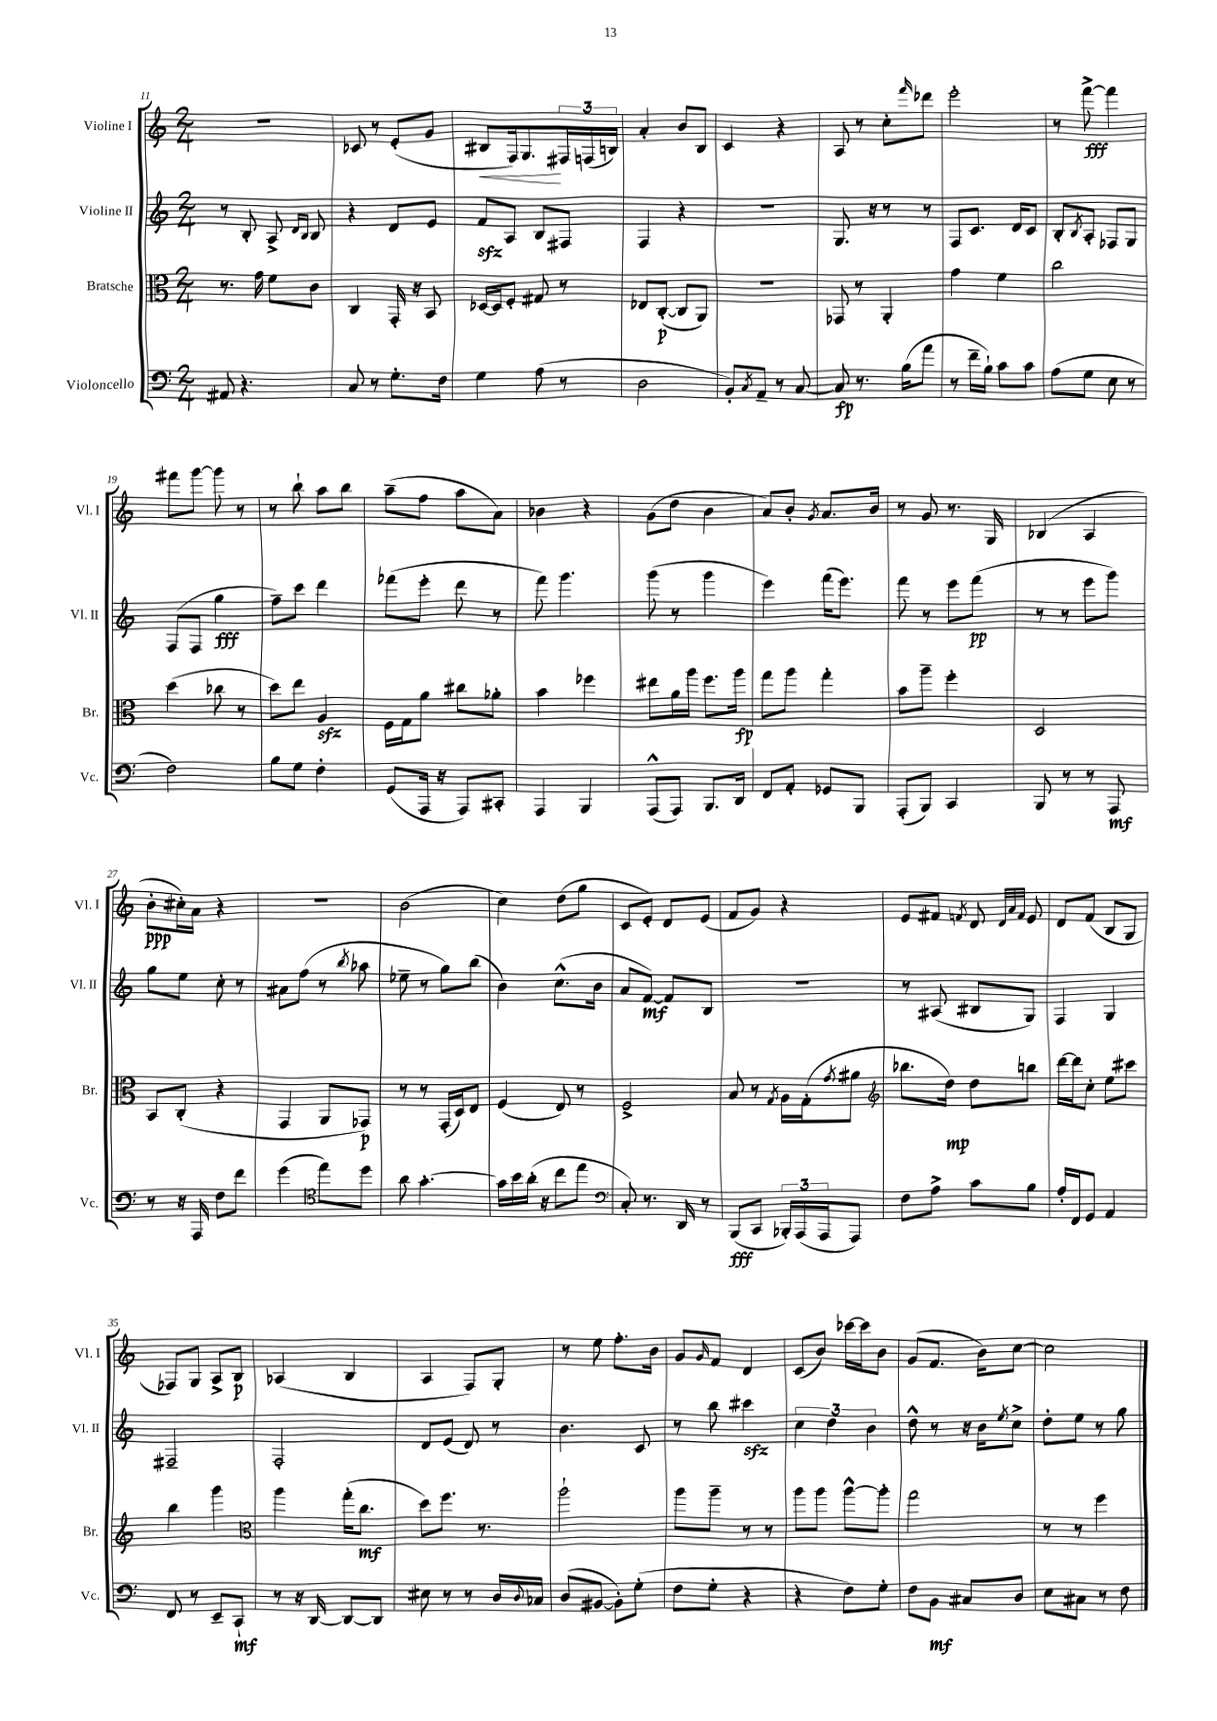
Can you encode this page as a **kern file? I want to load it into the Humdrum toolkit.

**kern	**kern	**kern	**kern
*staff4	*staff3	*staff2	*staff1
*clefF4	*clefC3	*clefG2	*clefG2
*k[]	*k[]	*k[]	*k[]
*M2/4	*M2/4	*M2/4	*M2/4
8AA#	8.r	8r	2r
4.r	.	8B'	.
.	16g	.	.
.	8f	8A^	.
.	.	16qqd	.
.	.	16qqB	.
.	8c	8B	.
=	=	=	=
8C	4C	4r	8c-
8r	.	.	8r
8.G'	16GG'	8d	(8e'
.	16r	.	.
.	8BB	8e	8g
16F	.	.	.
=	=	=	=
4G	[16D-	8f	8B#
.	16D-]	.	.
.	8F'	8A	16F)
.	.	.	8.G
(8A	8G#	8B	.
8r	8r	8F#	24F#
.	.	.	(24F
.	.	.	24B)
=	=	=	=
2D	8E-	4F	4a'
.	([8C'	.	.
.	8C]	4r	8b
.	8AA)	.	8B
=	=	=	=
8BB')	2r	2r	4c
8qC	.	.	.
8AA~	.	.	.
8r	.	.	4r
[8C	.	.	.
=	=	=	=
8C]	8GG-	8.G	8A
8.r	8r	.	8r
.	.	16r	.
.	4AA'	8r	8cc'
(16B	.	.	.
.	.	.	16qqfff
8a	.	8r	8ddd-
=	=	=	=
8r	4g	8F	2eee'
16f~	.	8.c	.
16B`)	.	.	.
8c	4f	.	.
.	.	16d	.
8c	.	8c	.
=	=	=	=
(8A	2cc	8B'	8r
.	.	8qB	.
8G	.	8A'	[8fff^
8E	.	8F-	4fff]
8r	.	8G	.
=	=	=	=
2F)	(4dd	(8F	8fff#
.	.	8F	[8ggg
.	8cc-	4gg	8ggg]
.	8r	.	8r
=	=	=	=
8B	8dd)	8ff~)	8r
8G	8ee	8ccc	8bb`
4F'	4A	4ddd	8aa
.	.	.	8bb
=	=	=	=
(8GG	16F	(8fff-	(8aa~
.	16G	.	.
16AAA	8a	8eee'	8ff
16r	.	.	.
8AAA)	8cc#	8ddd	8aa
8CC#'	8a-'	8r	8a)
=	=	=	=
4AAA	4b	8fff)	4b-
.	.	4.ggg	.
4BBB	4ff-	.	4r
=	=	=	=
(8AAA^^	8ee#	(8ggg	(8g
8AAA)	16a	8r	8dd
.	16aa	.	.
8.BBB	8.ff	4ggg	4b
16DD	16aa	.	.
=	=	=	=
8FF	8gg	4eee)	8a)
8AA'	8aa	.	8b'
.	.	.	8qg
8GG-	4gg'	(16fff	8.a
.	.	8.eee)	.
8BBB	.	.	.
.	.	.	16b
=	=	=	=
(8AAA'	8b	8fff	8r
8BBB)	8aa~	8r	8g
4CC	4ff'	8eee	8.r
.	.	(8fff	.
.	.	.	16G
=	=	=	=
8BBB	2D	8r	(4B-
8r	.	8r	.
8r	.	8eee	4A
8AAA	.	8ggg)	.
=	=	=	=
8r	8BB	8gg	8b'
16r	(8C'	8ee	16cc#')
16AAA	.	.	16a
8F	4r	8cc'	4r
8f	.	8r	.
=	=	=	=
(4g	4GG	8a#	2r
.	.	(8ff	.
*clefC4	*	*	*
8ee)	8AA	8r	.
.	.	8qbb	.
8dd	8GG-)	8aa-	.
=	=	=	=
8a	8r	8ee-~	(2b
[4.g'	8r	8r	.
.	(16GG'	8gg)	.
.	16D)	.	.
.	8E	(8bb	.
=	=	=	=
16g]	(4F	4b)	4cc)
16b	.	.	.
(16a'	.	.	.
16r	.	.	.
8cc	8E)	(8.cc^^	(8dd
8ee	8r	.	8gg
.	.	16b	.
=	=	=	=
*clefF4	*	*	*
8C')	2F^	8a	8c
8.r	.	[8f)	8e')
.	.	8f]	8d
16DD	.	.	.
8r	.	8B	(8e
=	=	=	=
(8BBB	8B	2r	8f
8CC	8r	.	8g)
.	8qG	.	.
24BBB-')	16A	.	4r
(24AAA	.	.	.
.	(16G'	.	.
24AAA	.	.	.
.	8qg	.	.
8AAA)	8a#	.	.
=	=	=	=
*	*clefG2	*	*
8F	8.bb-	8r	8e
8A^	.	(8A#	8f#
.	16dd)	.	.
.	.	.	8qf
8c	8dd	8B#	8d
.	.	.	32qqd
.	.	.	32qqa
.	.	.	32qqf
8B	8bb	8G)	8e
=	=	=	=
16A'	[16ddd	4F	8d
16FF	16ddd]	.	.
8GG	8cc'	.	(8f
4AA	8ee	4G	8B
.	8ccc#	.	8G
=	=	=	=
8FF	4bb	2F#~	8F-)
8r	.	.	8G
8EE~	4ggg	.	8A^
8CC`	.	.	8B
=	=	=	=
*	*clefC3	*	*
8r	4aa	2F'	(4A-
16r	.	.	.
[16DD	.	.	.
8DD_	(16gg'	.	4B
.	8.cc	.	.
8DD]	.	.	.
=	=	=	=
8E#	8dd)	8d	4A
8r	8.ff	(8e	.
8r	.	8d)	8F)
.	8.r	.	.
16D	.	8r	8G'
8qqD	.	.	.
16C-	.	.	.
=	=	=	=
(8D	2aa`	4.b	8r
[8BB#	.	.	8ee
8BB#'])	.	.	8.ff'
(8G'	.	8c	.
.	.	.	16b
=	=	=	=
8F	8aa	8r	8g
.	.	.	16qqg
8G'	8aa~	8bb	8f
4r	8r	4ccc#	4d
.	8r	.	.
=	=	=	=
4r	8aa	6cc	(8c
.	8aa	.	8b)
.	.	6dd	.
8F)	[8aa^^	.	[16ccc-
.	.	.	16ccc-]
.	.	6b	.
8G'	8aa']	.	8b
=	=	=	=
8F	2gg	8dd^^	(8g
8BB	.	8r	8.f
8C#	.	16r	.
.	.	16b	16b)
.	.	8qee	.
8D	.	8cc^	[8cc
=	=	=	=
8E	8r	8dd'	2cc]
8C#	8r	8ee	.
8r	4ff	8r	.
8F	.	8gg	.
==	==	==	==
*-	*-	*-	*-
